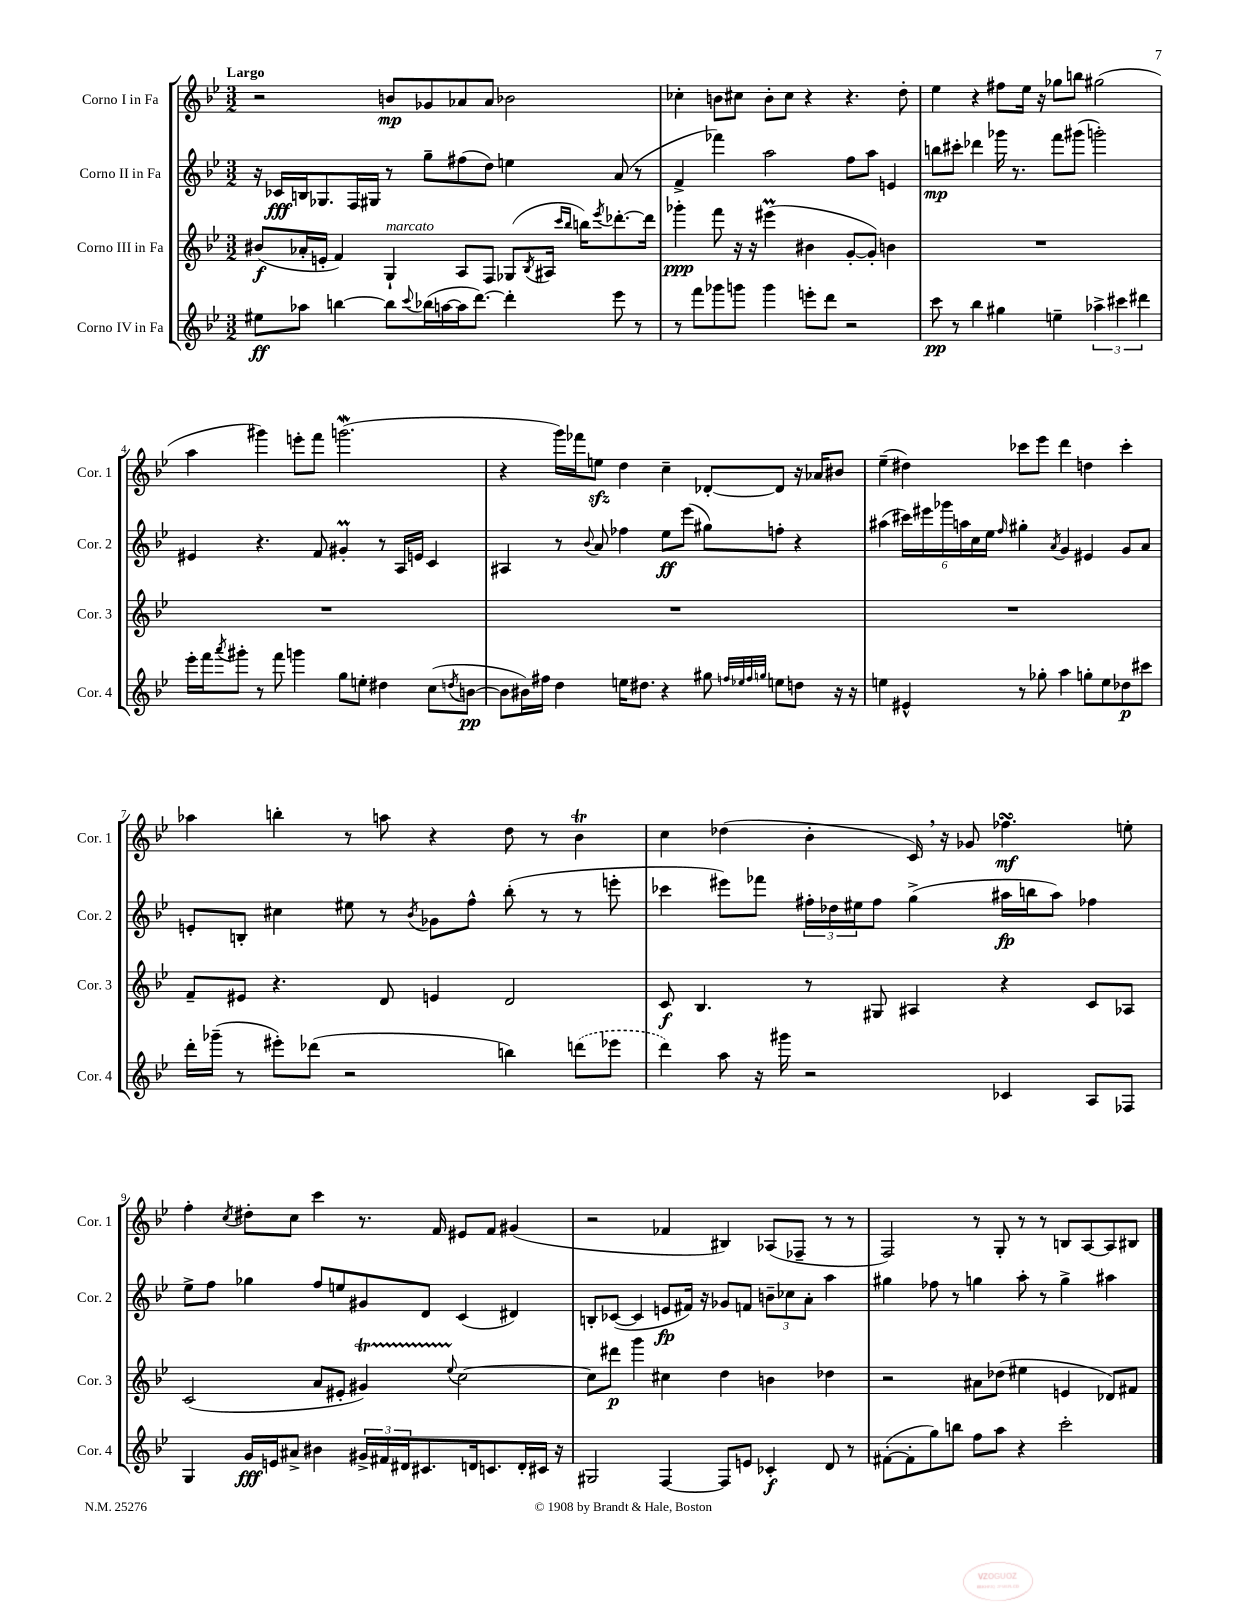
<<
\new StaffGroup <<
\new Staff = "s0" \with { instrumentName = "Corno I in Fa" shortInstrumentName = "Cor. 1" } {
    \clef treble \key bes \major \numericTimeSignature \time 3/2 \tempo "Largo"
    r2 b'8\mp ges'8 aes'8 aes'8 bes'2 |
    ces''4-. b'8 cis''8 b'8-. cis''8 r4 r4. d''8-. |
    ees''4 r4 fis''8 ees''16 r16 ges''8 b''8 gis''2( |
    a''4 gis'''4) e'''8-. f'''8 g'''2.\mordent( |
    r4 g'''16) fes'''16 e''8\sfz d''4 c''4-- des'8~-. des'8 r16 aes'16 bis'8 |
    ees''4--( dis''4) ces'''8 ees'''8 d'''4 d''4 ces'''4-. |
    aes''4 b''4-. r8 a''8 r4 d''8 r8 bes'4\trill |
    c''4 des''4( bes'4-. c'16) \breathe r16 ges'8 fes''4.\turn\mf e''8-. |
    f''4-. \acciaccatura { c''8 } dis''8-. c''8 c'''4 r8. f'16 eis'8 f'8 gis'4( |
    r2 fes'4 bis4) aes8( fes8-- r8 r8 |
    f2) r8 g8-. r8 r8 b8 a8~ a8 bis8 \bar "|." |
}
\new Staff = "s1" \with { instrumentName = "Corno II in Fa" shortInstrumentName = "Cor. 2" } {
    \clef treble \key bes \major \numericTimeSignature \time 3/2
    r16 ces'16\fff b16 ges8. f16 gis16 r8 g''8-- fis''8( d''8) e''4 a'8( r8 |
    f'4-> fes'''4) a''2 f''8 a''8 e'4 |
    b''8\mp cis'''8-. des'''4 ges'''16 r8. f'''8 gis'''8( g'''2-.) |
    eis'4 r4. f'8 gis'4-.\prall r8 a16 e'16 c'4 |
    ais4 r8 \appoggiatura { bes'8 } a'8 fes''4 ees''8\ff ees'''8( gis''8) f''8-. r4 |
    ais''4( \tuplet 6/4 { cis'''16) eis'''16 ges'''16 a''16 c''16 ees''16 } \grace { f''16 } gis''4-. \acciaccatura { a'8 } g'4 eis'4 g'8 a'8 |
    e'8-. b8-. cis''4 eis''8 r8 \acciaccatura { bes'8 } ges'8 f''8-^ bes''8-.( r8 r8 e'''8-. |
    ces'''4 eis'''8) fes'''8 \tuplet 3/2 { fis''16-. des''16 eis''16 } fis''8 g''4->( ais''16\fp b''16 ais''8) fes''4 |
    ees''8-> f''8 ges''4 f''8 e''8 gis'8 d'8 c'4( dis'4) |
    b8-. ces'8~( ces'4 e'8\fp fis'16) r16 ges'8 f'8 \tuplet 3/2 { b'8-- ces''8 a'8-. } a''4 |
    gis''4 fes''8 r8 g''4 a''8-. r8 g''4-> ais''4 \bar "|." |
}
\new Staff = "s2" \with { instrumentName = "Corno III in Fa" shortInstrumentName = "Cor. 3" } {
    \clef treble \key bes \major \numericTimeSignature \time 3/2
    bis'8\f( aes'16-. e'16-. f'4) g4-!^\markup { \italic "marcato" } a8 f8 ges8( \acciaccatura { bes8 } ais16 \grace { c'''16 bes''16 } b''16) \acciaccatura { ees'''8 } des'''8.~-. des'''16 |
    ges'''4-.\ppp f'''8 r16 r16 eis'''4\prall( bis'4 g'8~-. g'8-.) b'4 |
    R1. |
    R1. |
    R1. |
    R1. |
    f'8-- eis'8 r4. d'8 e'4 d'2 |
    c'8\f bes4. r8 gis8 ais4 r4 c'8 aes8 |
    c'2( a'8 eis'8-. gis'4\startTrillSpan) \appoggiatura { ees''8 } c''2~\stopTrillSpan |
    c''8 dis'''8\p g'''4 cis''4 d''4 b'4 des''4 |
    r2 ais'8 des''8( eis''4 e'4 des'8) fis'8 \bar "|." |
}
\new Staff = "s3" \with { instrumentName = "Corno IV in Fa" shortInstrumentName = "Cor. 4" } {
    \clef treble \key bes \major \numericTimeSignature \time 3/2
    eis''8\ff aes''8 b''4~ b''8 \appoggiatura { c'''8 } bes''16( a''16~ a''16 d'''8.~) d'''4-. ees'''8 r8 |
    r8 f'''8 ges'''8 g'''8 g'''4 e'''8-. d'''8 r2 |
    c'''8\pp r8 bes''4 gis''4 e''4-- \tuplet 3/2 { aes''4-> cis'''4 dis'''4 } |
    ees'''16-. f'''16 \acciaccatura { a'''8 } gis'''8-. r8 f'''8 g'''4 g''8 e''8-. dis''4 c''8( \acciaccatura { d''8 } b'8~\pp |
    b'8 bis'16) fis''16 d''4 e''16 dis''8. r4 gis''8 \grace { f''32 ees''32 f''32 g''32 } e''8 d''8 r16 r16 |
    e''4 eis'4-^ r8 ges''8-. a''4 g''8-. e''8 des''8\p cis'''8 |
    d'''16-. ges'''16--( r8 eis'''8-.) des'''8( r2 b''4) \once \slurDashed d'''8( ees'''8 |
    d'''4) a''8 r16 gis'''16 r2 ces'4 a8 fes8 |
    g4 g'16\fff e'16 ais'8-> bis'4 \tuplet 3/2 { gis'16-> fis'16 dis'16 } cis'8. d'16 c'8. d'16-. cis'16 r16 |
    gis2 f4~ f8 e'8 ces'4-.\f d'8 r8 |
    fis'8~-.( fis'8-. g''8) b''8 f''8 a''8 r4 c'''2-. \bar "|." |
}
>>
>>
